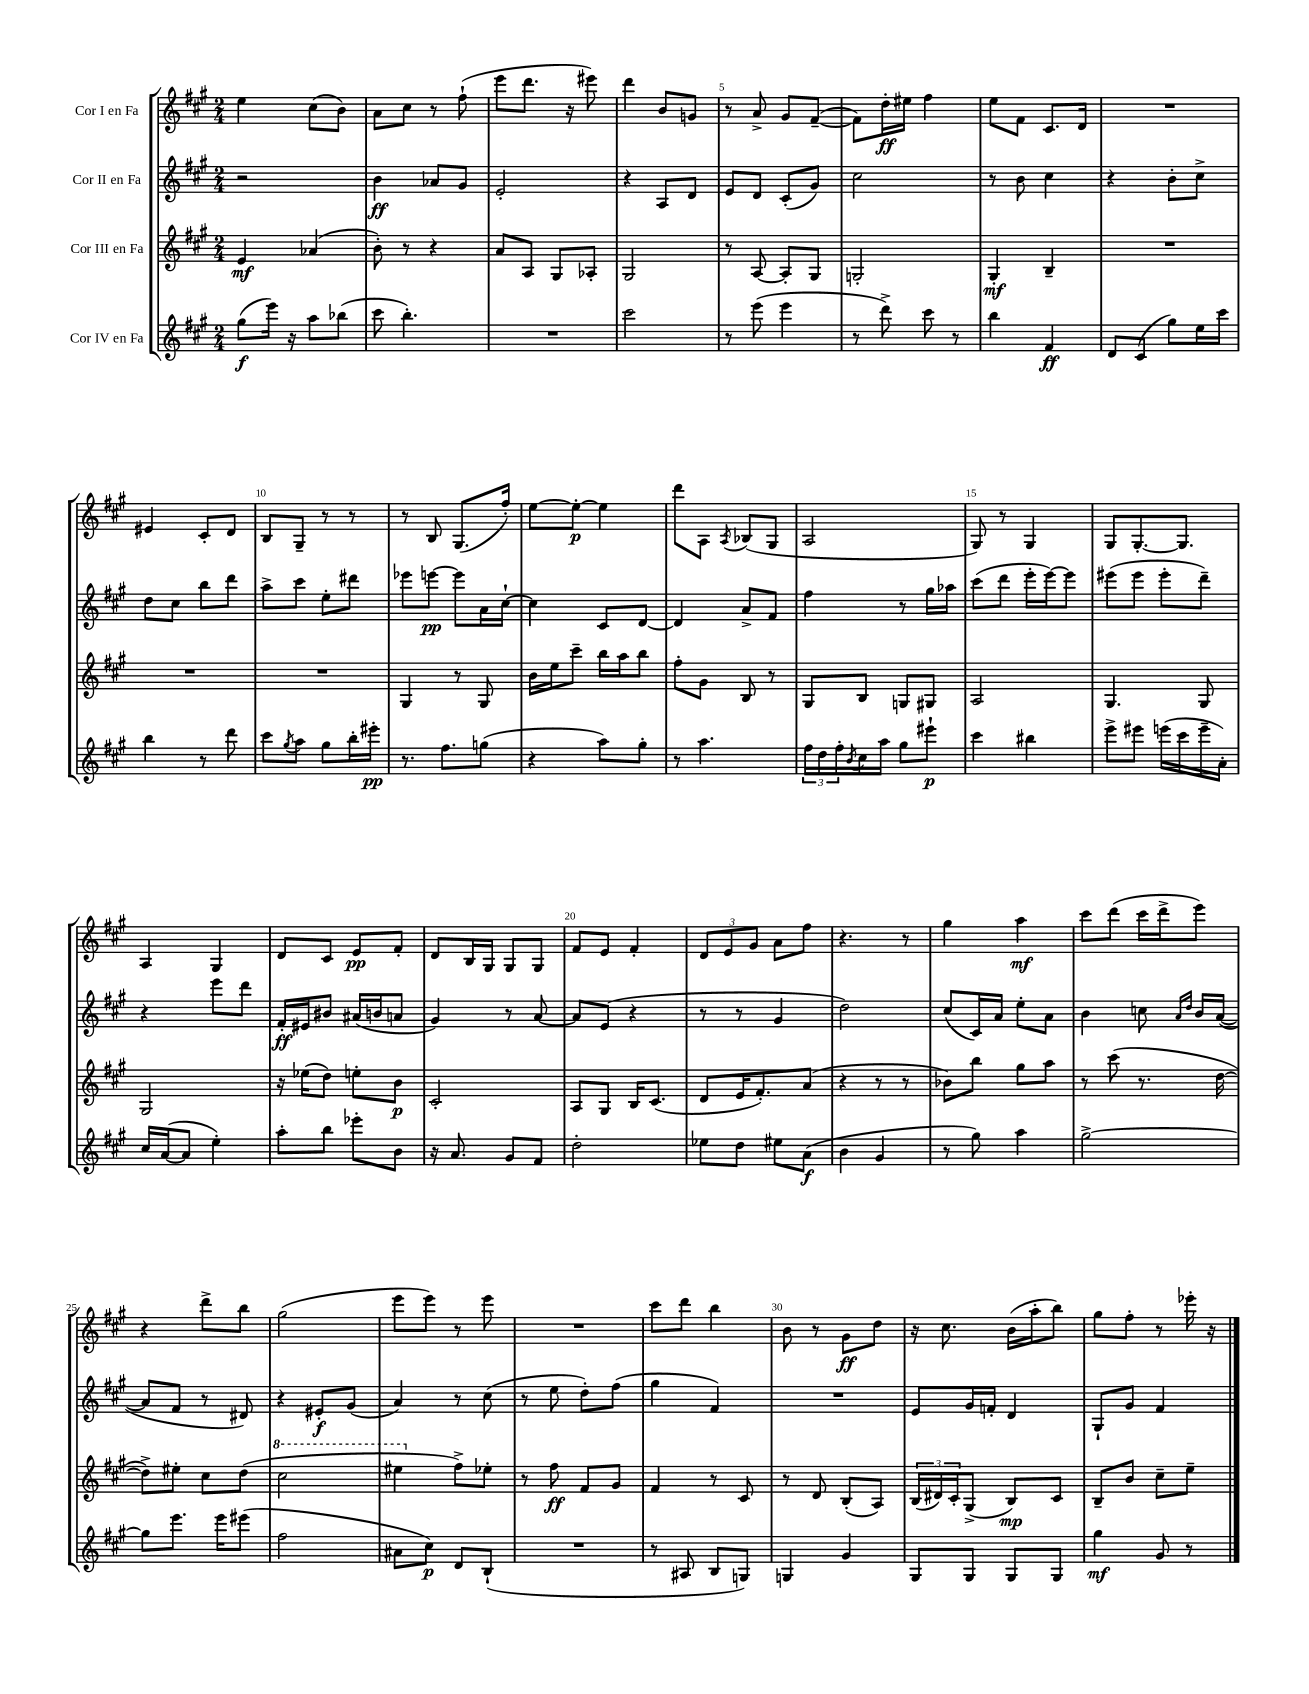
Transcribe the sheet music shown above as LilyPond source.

<<
\new StaffGroup <<
\new Staff = "s0" \with { instrumentName = "Cor I en Fa" } {
    \clef treble \key a \major \numericTimeSignature \time 2/4
    e''4 cis''8( b'8) |
    a'8 cis''8 r8 fis''8-!( |
    e'''8 d'''8. r16 eis'''8) |
    d'''4 b'8 g'8 |
    r8 a'8-> gis'8 fis'8~--( |
    fis'8) d''16-.\ff eis''16 fis''4 |
    e''8 fis'8 cis'8. d'16 |
    R2 |
    eis'4 cis'8-. d'8 |
    b8 gis8-- r8 r8 |
    r8 b8 gis8.( fis''16-.) |
    e''8~ e''8~-.\p e''4 |
    d'''8 a8 \acciaccatura { a8 } bes8( gis8 |
    a2 |
    gis8) r8 gis4 |
    gis8 gis8.~-. gis8. |
    a4 gis4 |
    d'8 cis'8 e'8\pp fis'8-. |
    d'8 b16 gis16 gis8 gis8 |
    fis'8 e'8 fis'4-. |
    \tuplet 3/2 { d'8 e'8 gis'8 } a'8 fis''8 |
    r4. r8 |
    gis''4 a''4\mf |
    cis'''8 d'''8( cis'''16 d'''16-> e'''8) |
    r4 d'''8-> b''8 |
    gis''2( |
    e'''8 e'''8) r8 e'''8 |
    R2 |
    cis'''8 d'''8 b''4 |
    b'8 r8 gis'8\ff d''8 |
    r16 cis''8. b'16( a''16-. b''8) |
    gis''8 fis''8-. r8 ees'''16-. r16 \bar "|." |
}
\new Staff = "s1" \with { instrumentName = "Cor II en Fa" } {
    \clef treble \key a \major \numericTimeSignature \time 2/4
    r2 |
    b'4\ff aes'8 gis'8 |
    e'2-. |
    r4 a8 d'8 |
    e'8 d'8 cis'8-.( gis'8) |
    cis''2 |
    r8 b'8 cis''4 |
    r4 b'8-. cis''8-> |
    d''8 cis''8 b''8 d'''8 |
    a''8-> cis'''8 e''8-. dis'''8 |
    ees'''8 e'''8~\pp e'''8 a'16 cis''16~-! |
    cis''4 cis'8 d'8~ |
    d'4 a'8-> fis'8 |
    fis''4 r8 gis''16 aes''16 |
    cis'''8( d'''8 e'''16-. e'''16~) e'''8 |
    eis'''8( eis'''8 eis'''8-. d'''8--) |
    r4 e'''8 d'''8 |
    fis'16-.\ff eis'16 bis'8 ais'16( b'16 a'8 |
    gis'4) r8 a'8~ |
    a'8 e'8( r4 |
    r8 r8 gis'4 |
    d''2) |
    cis''8( cis'16) a'16 e''8-. a'8 |
    b'4 c''8 \grace { a'16 d''16 } b'16 a'16~( |
    a'8 fis'8 r8 dis'8) |
    r4 eis'8-.\f gis'8( |
    a'4) r8 cis''8( |
    r8 e''8 d''8-.) fis''8( |
    gis''4 fis'4) |
    R2 |
    e'8 gis'16 f'16-. d'4 |
    gis8-! gis'8 fis'4 \bar "|." |
}
\new Staff = "s2" \with { instrumentName = "Cor III en Fa" } {
    \clef treble \key a \major \numericTimeSignature \time 2/4
    e'4\mf aes'4( |
    b'8-.) r8 r4 |
    a'8 a8 gis8 aes8-. |
    gis2 |
    r8 a8~ a8-. gis8 |
    g2-. |
    gis4-.\mf b4-- |
    R2 |
    R2 |
    R2 |
    gis4 r8 gis8 |
    b'16 e''16 cis'''8-- b''16 a''16 b''8 |
    fis''8-. gis'8 b8 r8 |
    gis8 b8 g8 gis8 |
    a2 |
    gis4. gis8 |
    gis2 |
    r16 ees''16( d''8) e''8-. b'8\p |
    cis'2-. |
    a8 gis8 b16 cis'8.( |
    d'8 e'16 fis'8.-.) a'8( |
    r4 r8 r8 |
    bes'8) b''8 gis''8 a''8 |
    r8 cis'''8( r8. d''16~ |
    d''8->) eis''8-. cis''8 d''8( |
    \ottava #1 cis'''2 |
    eis'''4 \ottava #0 fis''8->) ees''8-. |
    r8 fis''8\ff fis'8 gis'8 |
    fis'4 r8 cis'8 |
    r8 d'8 b8-.( a8) |
    \tuplet 3/2 { b16( dis'16) cis'16-. } gis8->( b8\mp) cis'8 |
    b8-- b'8 cis''8-- e''8-- \bar "|." |
}
\new Staff = "s3" \with { instrumentName = "Cor IV en Fa" } {
    \clef treble \key a \major \numericTimeSignature \time 2/4
    gis''8\f( e'''16) r16 a''8 bes''8( |
    cis'''8 b''4.-.) |
    R2 |
    cis'''2 |
    r8 e'''8( e'''4 |
    r8 d'''8->) cis'''8 r8 |
    b''4 fis'4\ff |
    d'8 cis'8( gis''8) e''16 cis'''16 |
    b''4 r8 d'''8 |
    cis'''8 \acciaccatura { gis''8 } a''8 gis''8 b''16-. eis'''16-.\pp |
    r8. fis''8. g''8( |
    r4 a''8) gis''8-. |
    r8 a''4. |
    \tuplet 3/2 { fis''16 d''16 fis''16-. } \acciaccatura { b'8 } cis''16 a''16 gis''8 eis'''8-!\p |
    cis'''4 bis''4 |
    e'''8-> eis'''8 e'''16( cis'''16 e'''16-- a'16-.) |
    cis''16 a'16~( a'8 e''4-.) |
    a''8-. b''8 ees'''8-. b'8 |
    r16 a'8. gis'8 fis'8 |
    d''2-. |
    ees''8 d''8 eis''8 a'8\f( |
    b'4 gis'4 |
    r8 gis''8) a''4 |
    gis''2~-> |
    gis''8 e'''8. e'''16 eis'''8( |
    fis''2 |
    ais'8 cis''8\p) d'8 b8-!( |
    R2 |
    r8 ais8 b8 g8) |
    g4 gis'4 |
    gis8 gis8 gis8 gis8 |
    gis''4\mf gis'8 r8 \bar "|." |
}
>>
>>
\layout { \context { \Score \override BarNumber.break-visibility = ##(#f #t #t) barNumberVisibility = #(every-nth-bar-number-visible 5) } }
